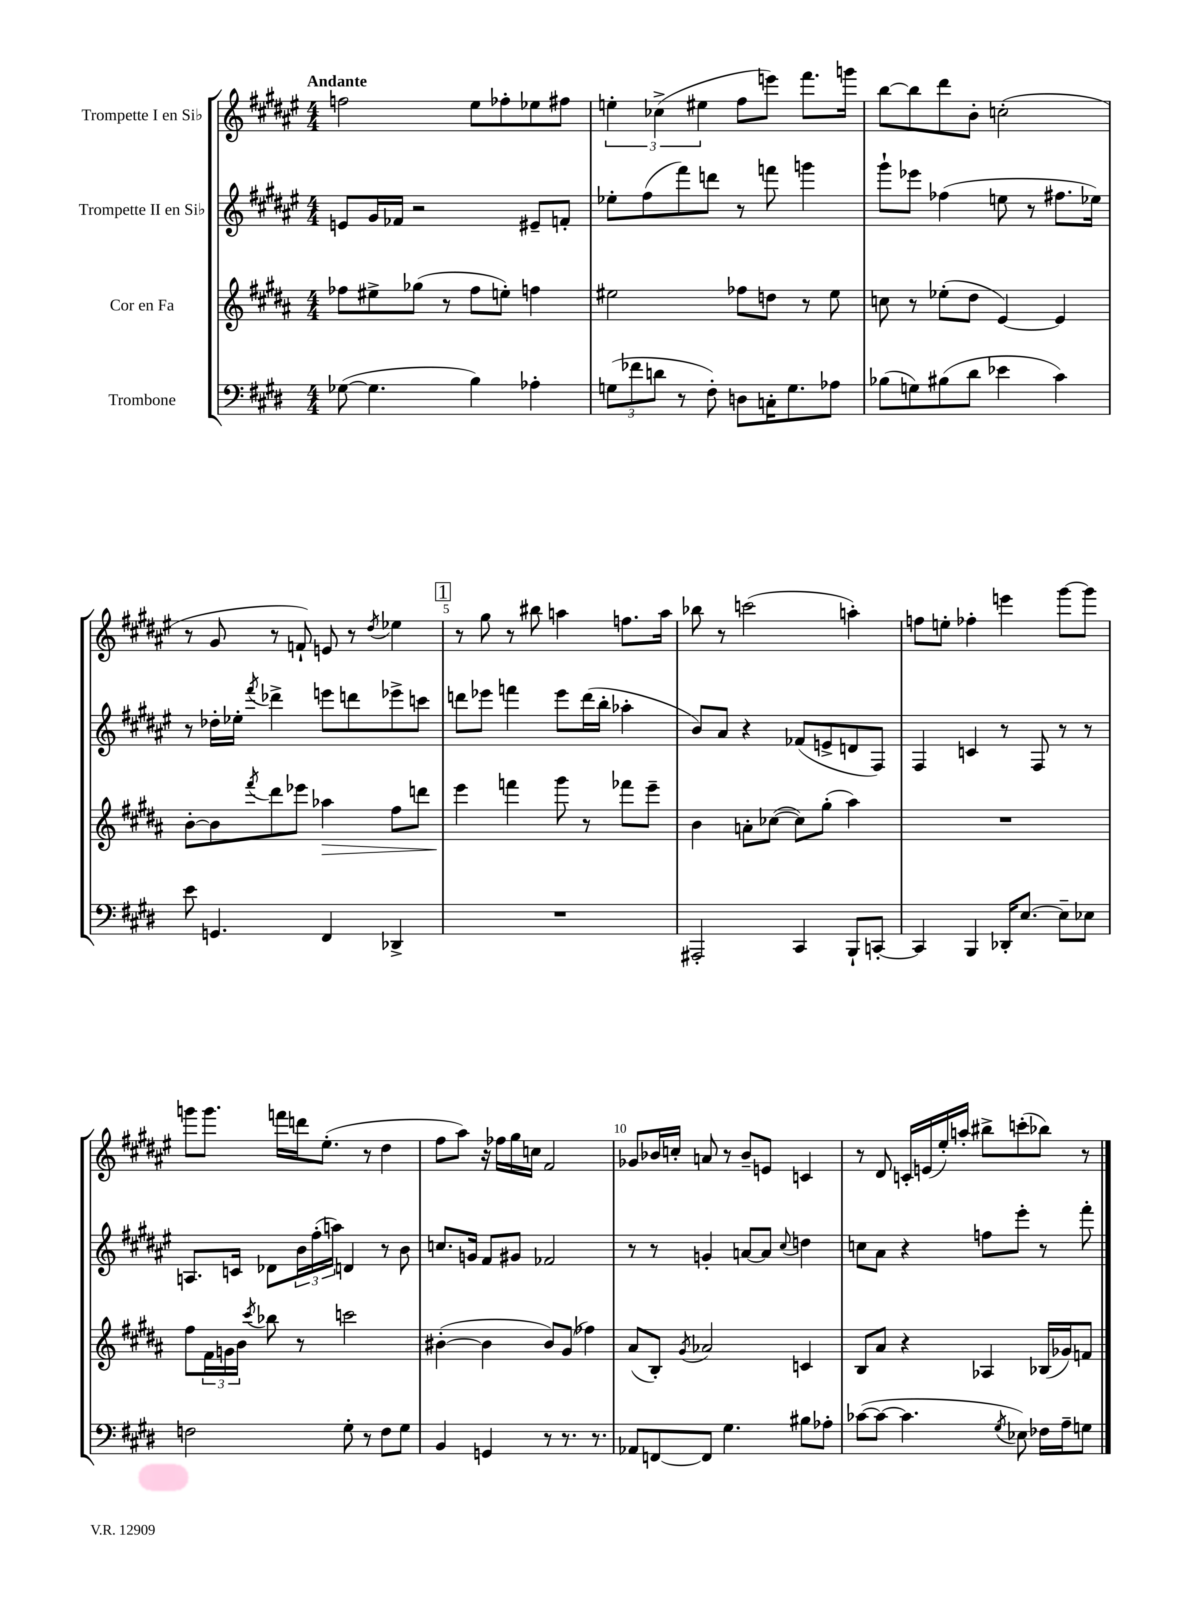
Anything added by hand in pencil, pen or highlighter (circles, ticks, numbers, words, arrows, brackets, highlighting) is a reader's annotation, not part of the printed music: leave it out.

**kern	**kern	**kern	**kern
*staff4	*staff3	*staff2	*staff1
*clefF4	*clefG2	*clefG2	*clefG2
*k[f#c#g#d#]	*k[f#c#g#d#a#]	*k[f#c#g#d#a#e#]	*k[f#c#g#d#a#e#]
*M4/4	*M4/4	*M4/4	*M4/4
([8G-	8ff-	8e	2ff
4.G-]	8ee#^	16g#	.
.	.	16f-	.
.	(8gg-	2r	.
.	8r	.	.
4B)	8ff-	.	8ee#
.	8ee')	.	8ff-'
4A-'	4ff	8e#~	8ee-
.	.	8f'	8ff#
=	=	=	=
(12G	2ee#	8ee-'	6ee'
12f-	.	.	.
.	.	(8ff#	.
12d	.	.	(6cc-^
8r	.	8fff#)	.
.	.	.	6ee#
8F#')	.	8ddd	.
8D	8ff-	8r	8ff#
16C'	8dd	8fff	8eee)
8.G	.	.	.
.	8r	4ggg	8.fff#
8A-	8ee#	.	.
.	.	.	16ggg
=	=	=	=
(8B-	8cc	8ggg#`	[8bb
8G)	8r	8eee-	8bb]
(8B#	(8ee-'	(4ff-	8ddd#
8d#	8dd#	.	8b'
4e-	[4e)	8ee	(2cc'
.	.	8r	.
4c#)	4e]	8.ff#	.
.	.	16ee-)	.
=	=	=	=
8e	[8b'	8r	8r
4.GG	8b]	16dd-'	8g#
.	.	16ee-'	.
.	8qfff#	8qfff#	.
.	8ddd#	4ddd-^	8r
.	8eee-	.	8f`)
4FF#	4aa-	8eee	8e
.	.	8ddd	8r
.	.	.	8qdd#
4DD-^	8ff#	8eee-^	4ee-
.	8ddd	8ccc	.
=	=	=	=
1r	4eee	8ddd	8r
.	.	8eee-	8gg#
.	4fff	4fff	8r
.	.	.	8bb#
.	8ggg#	8eee-	4aa
.	8r	(16ddd	.
.	.	16bb'	.
.	8fff-	4aa-'	8.ff
.	8eee~	.	.
.	.	.	16aa
=	=	=	=
2AAA#'	4b	8b)	8bb-
.	.	8a#	8r
.	8a'	4r	(2ccc
.	([8cc-	.	.
4CC#	8cc-])	(8f-	.
.	(8gg#'	8e^	.
8BBB`	4aa#)	8d	4aa')
[8CC'	.	8F#)	.
=	=	=	=
4CC]	1r	4F#	8ff
.	.	.	8ee'
4BBB	.	4c	4ff-'
16DD-'	.	8r	4eee
[8.E	.	.	.
.	.	8F#	.
8E~]	.	8r	[8ggg#
8E-	.	8r	8ggg#]
=	=	=	=
2F	8ff#	8.A	8ggg
.	24f#	.	8.ggg
.	24g	.	.
.	.	16c	.
.	24b	.	.
.	8qccc#	.	.
.	8bb-	8d-	.
.	.	.	16fff
.	8r	24b	16ddd
.	.	(24ff#'	.
.	.	.	(8.ee#'
.	.	24aa)	.
8G#'	2ccc	4d	.
8r	.	.	8r
8F	.	8r	4dd#
8G#	.	8b	.
=	=	=	=
4BB	([4b#'	8.cc	8ff#
.	.	.	8aa#)
.	.	16g	.
4GG	4b#]	8f#	16r
.	.	.	16ff-
.	.	8g#	16gg#
.	.	.	16cc
8r	8b#)	2f-	2f#
8.r	(8g#	.	.
.	4ff-)	.	.
8.r	.	.	.
=	=	=	=
8AA-	(8a#	8r	8g-
[8FF	8B')	8r	16b-
.	.	.	16cc'
.	8qg#	.	.
8FF]	2a-	4g'	8a
4.G#	.	.	8r
.	.	[8a	8b-~
.	.	8a]	8e
.	.	8qqcc#	.
8B#	4c	4dd	4c
8A-'	.	.	.
=	=	=	=
([8c-	8B	8cc	8r
8c-_	8a#	8a#	8d#
4.c-]	4r	4r	16c'
.	.	.	(16e
.	.	.	16ee#')
.	.	.	16aa'
.	4A-	8ff	8bb#^
8qG#	.	.	.
8E-)	.	8eee#'	(8ccc'
16F-	(16B-	8r	8bb-)
16A~	16g-)	.	.
8G	8f	8fff#'	8r
==	==	==	==
*-	*-	*-	*-
